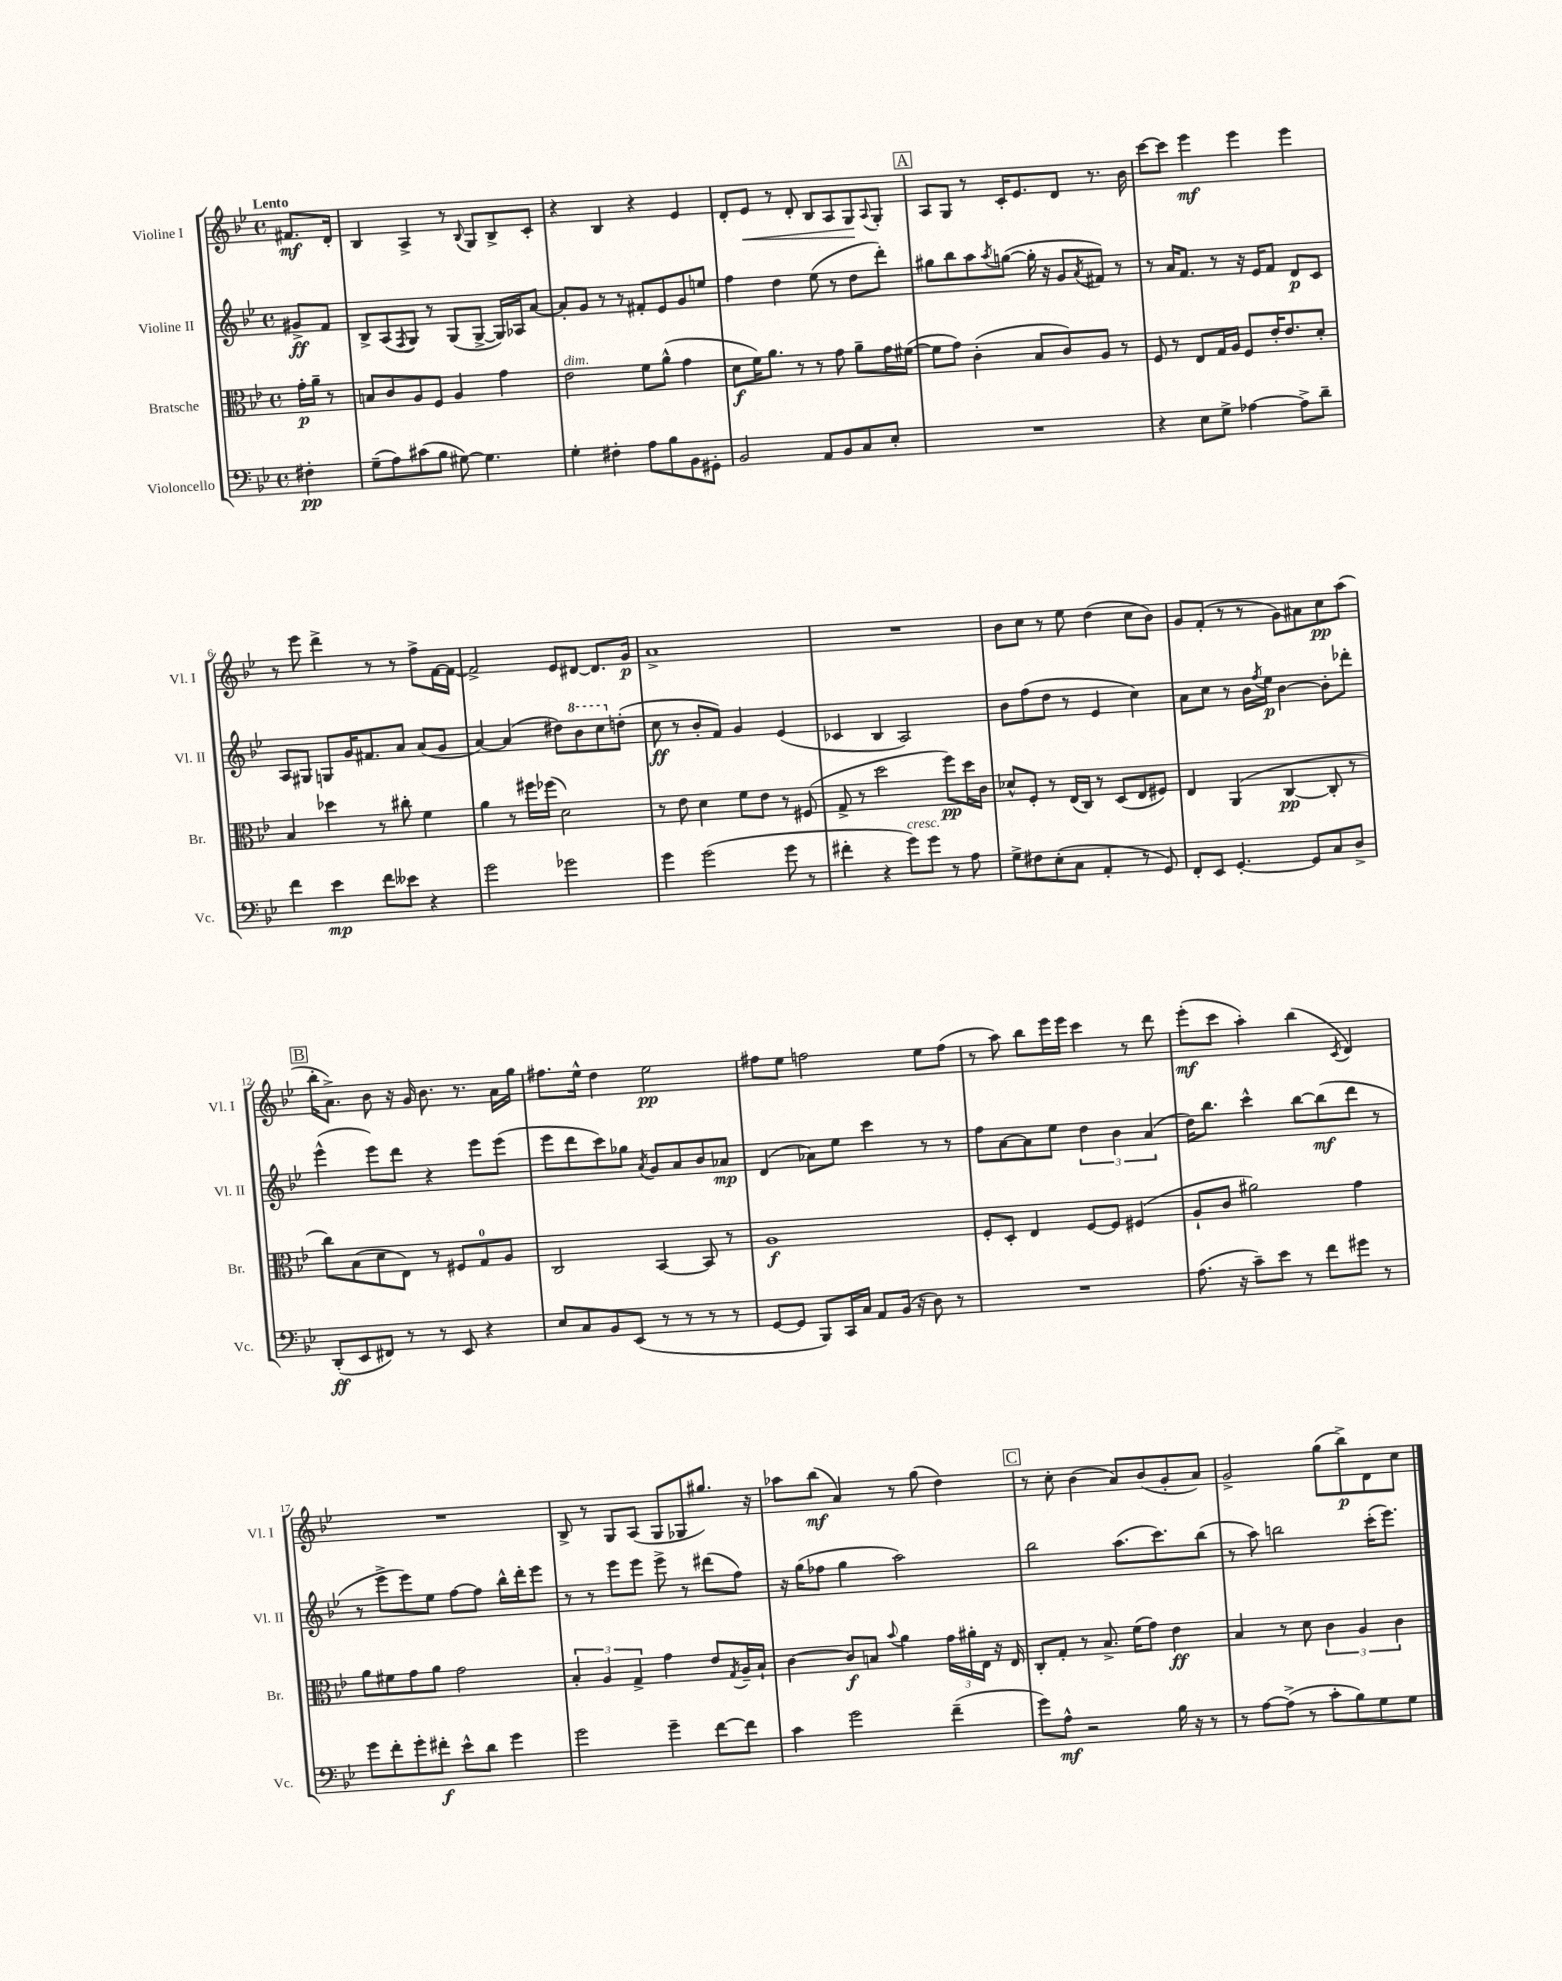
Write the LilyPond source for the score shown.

<<
\new StaffGroup <<
\new Staff = "s0" \with { instrumentName = "Violine I" shortInstrumentName = "Vl. I" } {
    \clef treble \key bes \major \defaultTimeSignature \time 4/4 \partial 4 \tempo "Lento"
    fis'8.\mf d'16-. |
    bes4 a4-> r8 \appoggiatura { bes8 } g8 bes8-> c'8-. |
    r4 bes4 r4 ees'4 |
    d'8-. ees'8\< r8 d'8-. bes8 a8 g8\! \appoggiatura { a8 } g8-. |
    \mark \markup { \box "A" } a8 g8 r8 c'16-. ees'8. d'8 r8. bes'16 |
    c'''8~ c'''8 ees'''4\mf ees'''4 ees'''4 |
    r8 ees'''8 d'''4-> r8 r8 f''8-> f'16~ f'16~ |
    f'2-> ees'8 dis'8~ dis'8. g'16\p |
    a'1-> |
    R1 |
    bes'8 c''8 r8 ees''8 d''4( c''8 bes'8) |
    g'8 f'8-.( r8 r8 g'8) ais'8 c''8\pp a''8( |
    \mark \markup { \box "B" } bes''16-. a'8.->) bes'8 r16 g'16 bes'8. r8. a'16 g''16 |
    fis''8. ees''16-^ d''4 ees''2\pp |
    fis''8 ees''8 f''2 ees''8 f''8( |
    r8 a''8) bes''8 ees'''16 ees'''16 c'''4 r8 d'''8 |
    ees'''8-.\mf( c'''8 a''4-.) bes''4( \acciaccatura { c'8 } d'4) |
    R1 |
    bes8-> r8 g8 a8( g8 ges8 gis''8.) r16 |
    aes''8 bes''8\mf( a'4) r8 g''8( d''4) |
    \mark \markup { \box "C" } r8 c''8-. bes'4( a'8) bes'8( g'8-. a'8) |
    g'2-> g''8( bes''8->\p) d'8 c''8 \bar "|." |
}
\new Staff = "s1" \with { instrumentName = "Violine II" shortInstrumentName = "Vl. II" } {
    \clef treble \key bes \major \defaultTimeSignature \time 4/4 \partial 4
    gis'8->\ff f'8 |
    bes8-> a8( \acciaccatura { f8 } g8) r8 g8( g8~-> g16) aes16 a'8~ |
    a'8-. g'8 r8 r8 fis'8-. ees'8 g'8 e''8 |
    f''4 d''4 ees''8( r8 d''8 d'''8-.) |
    \mark \markup { \box "A" } gis''8 bes''8 a''8 \acciaccatura { a''8 } g''8~( g''16-. r16 g'8 \acciaccatura { a'8 } fis'8) r8 |
    r8 a'16 f'8. r8 r16 ees'16 f'8 d'8\p c'8 |
    a8 gis8 g8 g'16 fis'8. a'8 a'8( g'8 |
    a'4~) a'4( dis''8) \ottava #1 bes''8 c'''8 \ottava #0 d''8-.( |
    c''8\ff r8 bes'8-. f'8) g'4 ees'4( |
    ces'4 bes4 a2) |
    bes'8 f''8( d''8 r8 ees'4 c''4) |
    a'8 c''8 r8 bes'16 \acciaccatura { f''8 } ees''16\p bes'4~ bes'8-. des'''8-. |
    \mark \markup { \box "B" } ees'''4-^( ees'''8) d'''8 r4 ees'''8 ees'''8( |
    ees'''8 d'''8 c'''8) ges''8 \acciaccatura { a'8 } g'8 a'8 bes'8 aes'8\mp |
    d'4( aes'8) ees''8 c'''4 r8 r8 |
    f''8 a'8~ a'8 ees''8 \tuplet 3/2 { d''4 bes'4 a'4( } |
    d''16) bes''8. c'''4-^ bes''8~ bes''8\mf( d'''8 r8 |
    r8 ees'''8-> ees'''8) ees''8 f''8~ f''8 bes''16-^ d'''16-. ees'''8 |
    r8 r8 ees'''8 ees'''8 ees'''8-> r8 dis'''8( f''8) |
    r16 g''16( fes''8 g''4 a''2) |
    \mark \markup { \box "C" } bes''2 a''8.( c'''8.) bes''8( |
    r8 a''8) b''2 c'''16-.( ees'''8.) \bar "|." |
}
\new Staff = "s2" \with { instrumentName = "Bratsche" shortInstrumentName = "Br." } {
    \clef alto \key bes \major \defaultTimeSignature \time 4/4 \partial 4
    g'16-.\p a'16-- r8 |
    b8 c'8 a8 f8 a4 g'4 |
    ees'2^\markup { \italic "dim." } f'8 a'8-^( g'4 |
    d'8\f f'16) a'8. r8 r8 g'8 a'8-- g'16 fis'16~( |
    \mark \markup { \box "A" } fis'8 g'8) c'4-.( bes8 c'8) a8 r8 |
    f8 r8 ees8 g16 a16 f8 ees'16-. ees'8. d'8-. |
    bes4 des''4 r8 cis''8-. f'4 |
    a'4 r8 fis''16 fes''16( d'2) |
    r8 ees'8 d'4 f'8 ees'8 r8 fis8( |
    g8-> r8 d''2 f''8\pp) d''16 c'16 |
    des'8-^ f8-. r8 ees16( c16) r8 d8( ees8 fis8) |
    ees4 a,4( c4~\pp c8-. r8 |
    \mark \markup { \box "B" } c''8) bes8( d'8 ees8) r8 fis8 g8-0 a8 |
    c2 bes,4~ bes,8 r8 |
    a1\f |
    f8-. d8-. ees4 f8~ f8 fis4( |
    a8-! c'8 ais'2) g'4 |
    a'8 fis'8 g'8 a'8 g'2 |
    \tuplet 3/2 { bes4-. a4 g4-> } g'4 ees'8 \acciaccatura { g8 } a16-- bes16-! |
    c'4~ c'8\f b8 \appoggiatura { bes'8 } a'4 \tuplet 3/2 { g'16 ais'16-. ees16 } r16 ees16 |
    \mark \markup { \box "C" } c8-. g8-. r8 bes8.-> f'16( g'8) ees'4\ff |
    bes4 r8 d'8 \tuplet 3/2 { c'4 a4 c'4 } \bar "|." |
}
\new Staff = "s3" \with { instrumentName = "Violoncello" shortInstrumentName = "Vc." } {
    \clef bass \key bes \major \defaultTimeSignature \time 4/4 \partial 4
    fis4-.\pp |
    g8--( a8) cis'8( bes8 gis8~) gis4. |
    g4-. fis4-. a8 bes8 bes,8 gis,8-. |
    bes,2 a,8 bes,8 c8 ees8-. |
    \mark \markup { \box "A" } R1 |
    r4 ees8 g8-> aes4~ aes8-> d'8-- |
    f'4 ees'4\mp f'8 eeses'8 r4 |
    g'2 ges'2 |
    g'4 g'2( g'8 r8 |
    fis'4-. r4 g'8^\markup { \italic "cresc." }) g'8 r8 a8 |
    g8-> fis8 ees8-.( c8 a,4-. r8 g,8) |
    f,8-. ees,8 g,4.~-. g,8 c8 d8-> |
    \mark \markup { \box "B" } d,8-.\ff( ees,8 fis,8) r8 r8 ees,8 r4 |
    ees8 c8 bes,8 ees,8( r8 r8 r8 r8 |
    g,8~ g,8 bes,,8) c,16 c16 a,8 bes,16( r16 d8) r8 |
    R1 |
    a8.( r16 c'8--) ees'8 r8 f'8 gis'8 r8 |
    g'8 f'8-. g'8-. fis'8-.\f ees'8-^ d'8 g'4 |
    g'2 g'4-- f'8~ f'8 |
    c'4 g'2 f'4--( |
    \mark \markup { \box "C" } g'8) a8-^\mf r2 bes16 r16 r8 |
    r8 a8~ a8->( r8 c'8-. bes8) g8 g8 \bar "|." |
}
>>
>>
